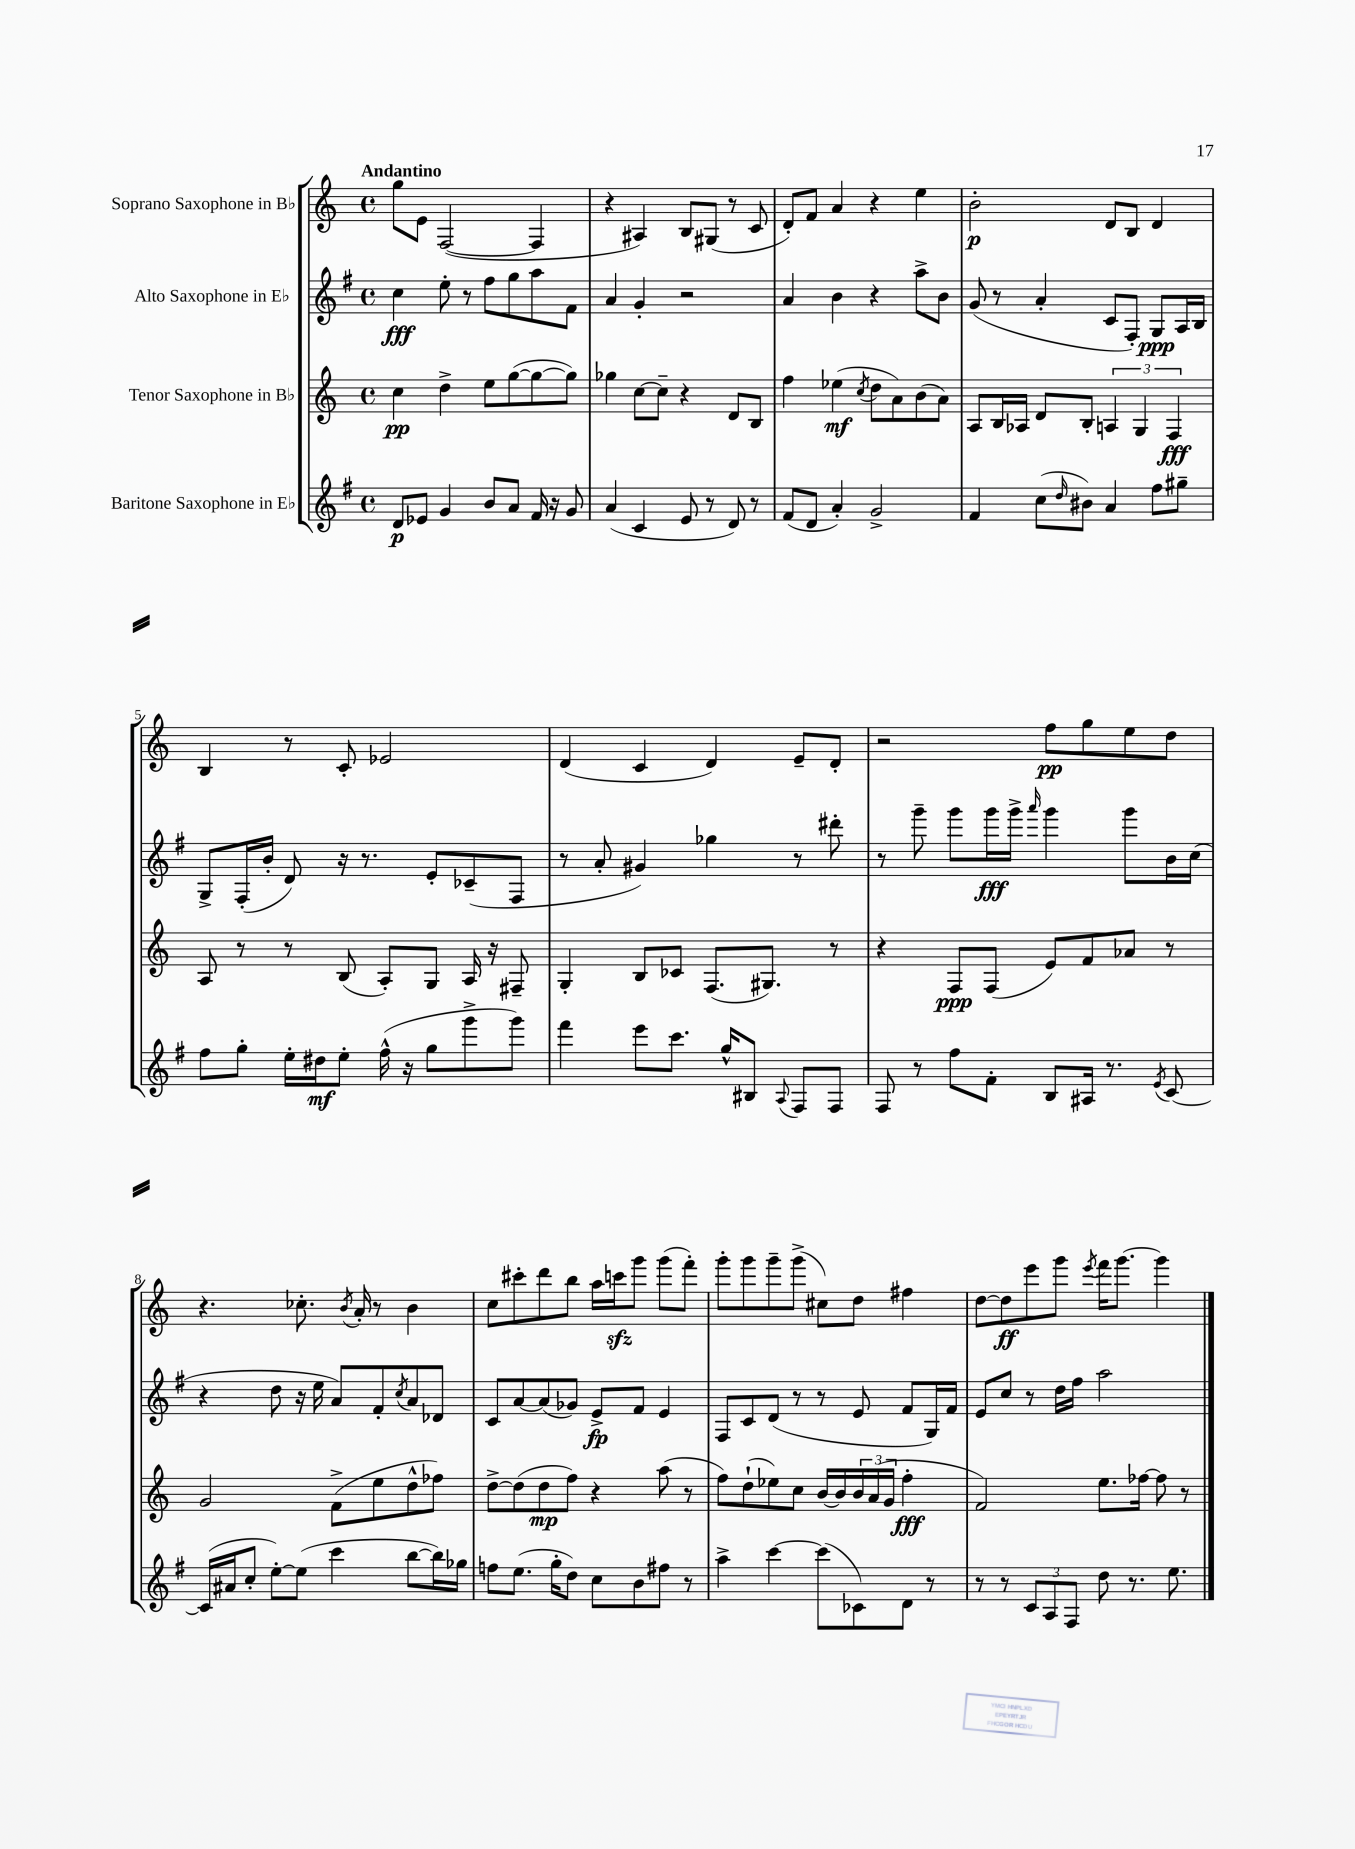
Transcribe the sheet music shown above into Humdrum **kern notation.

**kern	**kern	**kern	**kern
*staff4	*staff3	*staff2	*staff1
*clefG2	*clefG2	*clefG2	*clefG2
*k[f#]	*k[]	*k[f#]	*k[]
*M4/4	*M4/4	*M4/4	*M4/4
*met(c)	*met(c)	*met(c)	*met(c)
8d	4cc	4cc	8gg
8e-	.	.	8e
4g	4dd^	8ee'	([2F
.	.	8r	.
8b	8ee	8ff#	.
8a	([8gg	8gg	.
16f#	8gg_	8aa	4F]
16r	.	.	.
8g	8gg])	8f#	.
=	=	=	=
(4a	4gg-	4a	4r
4c	[8cc	4g'	4A#)
.	8cc~]	.	.
8e	4r	2r	8B
8r	.	.	(8G#
8d)	8d	.	8r
8r	8B	.	8c
=	=	=	=
(8f#	4ff	4a	8d')
8d	.	.	8f
4a')	(4ee-	4b	4a
.	8qcc	.	.
2g^	8dd	4r	4r
.	8a)	.	.
.	(8b	8aa^	4ee
.	8a)	8b	.
=	=	=	=
4f#	8A	(8g	2b'
.	16B	8r	.
.	16A-	.	.
(8cc	8d	4a'	.
16qqdd	.	.	.
8b#)	8B'	.	.
4a	6A	8c	8d
.	.	8F#')	8B
.	6G	.	.
8ff#	.	8G	4d
.	6F	.	.
8gg#~	.	16A	.
.	.	16B	.
=	=	=	=
8ff#	8A	8G^	4B
8gg'	8r	(16F#'	.
.	.	16b'	.
16ee'	8r	8d)	8r
16dd#	.	.	.
8ee'	(8B	16r	8c'
.	.	8.r	.
(16ff#^^	8A')	.	2e-
16r	.	.	.
8gg	8G	8e'	.
8ggg^	16A	(8c-~	.
.	16r	.	.
8ggg)	8F#~	8F#	.
=	=	=	=
4fff#	4G'	8r	(4d
.	.	8a'	.
8eee	8B	4g#)	4c
8.ccc	8c-	.	.
.	(8.F	4gg-	4d)
16gg^^	.	.	.
8B#	.	.	.
.	8.G#)	.	.
8qqA	.	.	.
8F#	.	8r	8e~
8F#	8r	8ddd#'	8d'
=	=	=	=
8F#	4r	8r	2r
8r	.	8ggg~	.
8ff#	8F	8ggg	.
8f#'	(8F	16ggg	.
.	.	16ggg^	.
.	.	16qqaaa	.
8B	8e)	4ggg	8ff
16A#	8f	.	8gg
8.r	.	.	.
.	8a-	8ggg	8ee
8qe	.	.	.
[8c	8r	16b	8dd
.	.	(16cc	.
=	=	=	=
(16c]	2g	4r	4.r
16a#	.	.	.
8cc'	.	.	.
[8ee')	.	8dd	.
(8ee]	.	16r	8.cc-'
.	.	16ee	.
4ccc	(8f^	8a)	.
.	.	.	8qb
.	.	.	16a'
.	8ee	8f#'	8r
.	.	8qcc	.
[8bb	8dd^^	8a	4b
16bb])	8ff-)	8d-	.
16gg-	.	.	.
=	=	=	=
8ff	[8dd^	8c	8cc
(8.ee	(8dd]	[8a	8ccc#'
.	8dd	(8a]	8ddd
16gg'	.	.	.
8dd)	8ff)	8g-)	8bb
8cc	4r	8e^	16aa
.	.	.	16ccc
8b	.	8f#	8ggg
8ff#	(8aa	4e	(8ggg
8r	8r	.	8fff')
=	=	=	=
4aa^	8ff)	8F#	8ggg'
.	(8dd`	8c	8ggg
[4ccc	8ee-)	(8d	8ggg~
.	8cc	8r	(8ggg^
(8ccc]	[16b	8r	8cc#)
.	16b]	.	.
8c-)	24b	8e	8dd
.	(24a	.	.
.	24g	.	.
8d	4ff'	8f#	4ff#
8r	.	16G)	.
.	.	16f#	.
=	=	=	=
8r	2f)	8e	[8dd
8r	.	8cc	8dd]
12c	.	8r	8eee
12A	.	.	.
.	.	16dd	8ggg
12F#	.	.	.
.	.	16ff#	.
.	.	.	8qeee
8dd	8.ee	2aa	16fff
.	.	.	[8.ggg
8.r	.	.	.
.	[16ff-	.	.
.	8ff-]	.	4ggg]
8.ee	.	.	.
.	8r	.	.
==	==	==	==
*-	*-	*-	*-
